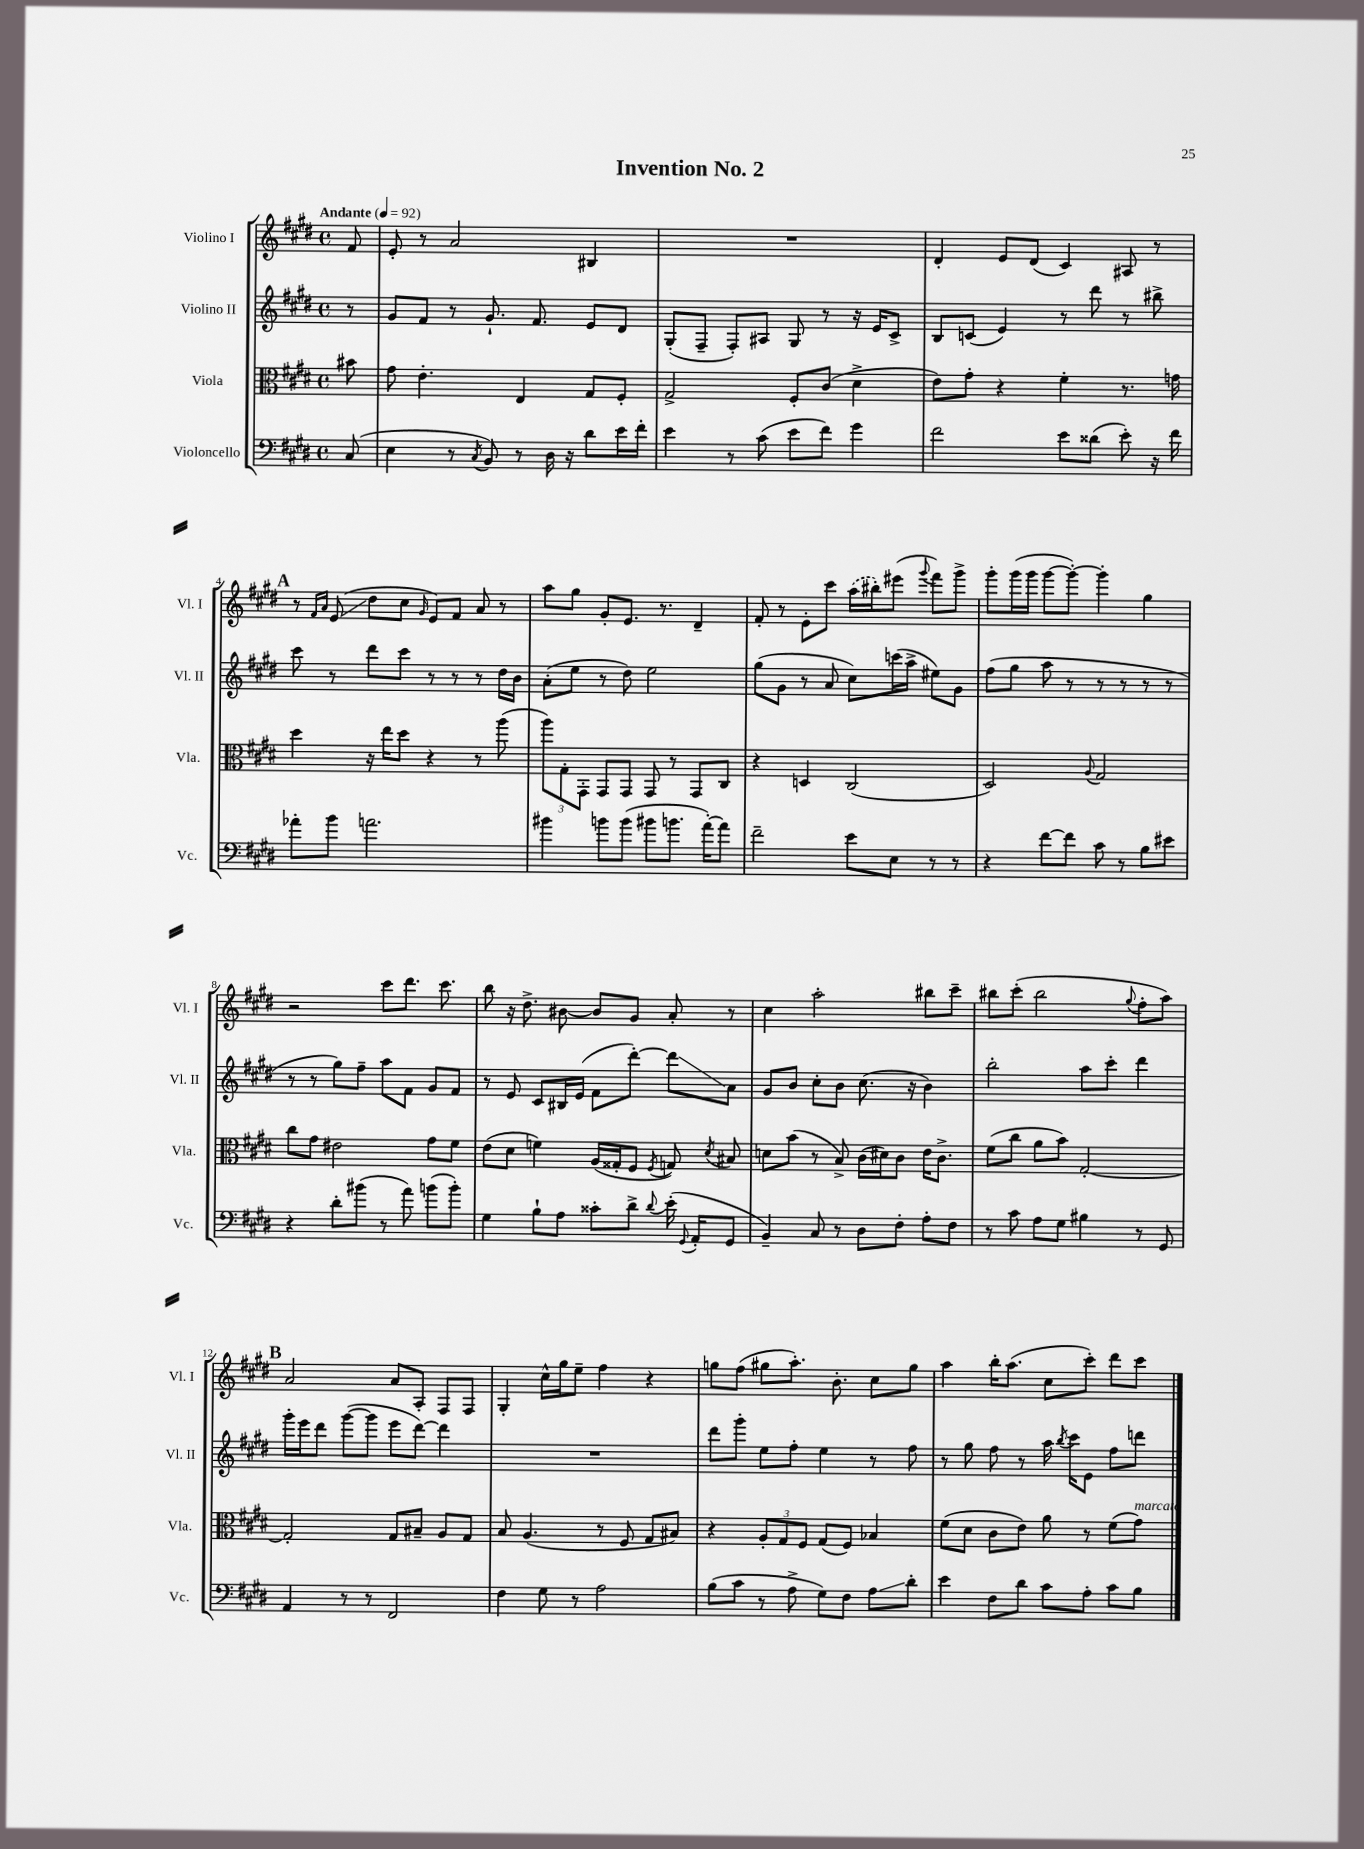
\header { title = "Invention No. 2" }
<<
\new StaffGroup <<
\new Staff = "s0" \with { instrumentName = "Violino I" shortInstrumentName = "Vl. I" } {
    \clef treble \key e \major \defaultTimeSignature \time 4/4 \partial 8 \tempo "Andante" 4 = 92
    \autoBeamOff fis'8 |
    e'8-. r8 a'2 bis4 |
    R1 |
    dis'4-. e'8[ dis'8]( cis'4) ais8 r8 |
    \mark \markup { \bold "A" } r8 \grace { fis'16[ a'16] } e'8\glissando( dis''8[ cis''8] \grace { gis'16 } e'8[) fis'8] a'8 r8 |
    a''8[ gis''8] gis'8[-. e'8.] r8. dis'4-- |
    fis'8-. r8 e'8[-. cis'''8] \once \slurDashed a''16[( bis''16-.) eis'''8]( \appoggiatura { gis'''8 } fis'''8[) gis'''8]-> |
    gis'''8[-. gis'''16( gis'''16] gis'''8[~ gis'''8]~-.) gis'''4-. gis''4 |
    r2 cis'''8[ dis'''8.] cis'''8. |
    b''8 r16 dis''8.-> bis'8~ bis'8[ gis'8] a'8-. r8 |
    cis''4 a''2-. bis''8[ cis'''8]-- |
    bis''8[ cis'''8]-.( bis''2 \appoggiatura { gis''8 } fis''8[-. a''8]) |
    \mark \markup { \bold "B" } a'2 a'8[ a8]-. fis8[ fis8] |
    gis4-. cis''16[-^ gis''16 e''8]-- fis''4 r4 |
    g''8[ fis''8]( gis''8[ a''8.]-.) b'8.-. cis''8[ gis''8] |
    a''4 b''16[-. a''8.]( cis''8[ cis'''8]-.) dis'''8[ cis'''8] \bar "|." |
}
\new Staff = "s1" \with { instrumentName = "Violino II" shortInstrumentName = "Vl. II" } {
    \clef treble \key e \major \defaultTimeSignature \time 4/4 \partial 8
    \autoBeamOff r8 |
    gis'8[ fis'8] r8 gis'8.-! fis'8. e'8[ dis'8] |
    gis8[-.( fis8]-- fis8[-.) ais8] gis8 r8 r16 e'16[ cis'8]-> |
    b8[ c'8]( e'4) r8 dis'''8 r8 bis''8-> |
    \mark \markup { \bold "A" } cis'''8 r8 dis'''8[ cis'''8] r8 r8 r8 dis''16[ b'16] |
    a'8[-.( e''8] r8 dis''8) e''2 |
    gis''8[( gis'8] r8 a'8 cis''8[) c'''16( a''16]-> eis''8[) gis'8] |
    fis''8[( gis''8] a''8 r8 r8 r8 r8 r8 |
    r8 r8 gis''8[) fis''8]-- a''8[ fis'8] gis'8[ fis'8] |
    r8 e'8 cis'8[ bis16 e'16]( fis'8[ dis'''8]~-.) dis'''8[\glissando a'8] |
    gis'8[ b'8] cis''8[-. b'8] cis''8.( r16 b'4) |
    b''2-. a''8[ cis'''8]-. dis'''4 |
    \mark \markup { \bold "B" } gis'''16[-. e'''16 dis'''8] gis'''8[~( gis'''8] e'''8[ dis'''8]~) dis'''4 |
    R1 |
    dis'''8[ gis'''8]-. e''8[ fis''8]-. e''4 r8 fis''8 |
    r8 gis''8 fis''8 r8 a''16 \acciaccatura { b''8 } cis'''16[ e'8] fis''8[ d'''8] \bar "|." |
}
\new Staff = "s2" \with { instrumentName = "Viola" shortInstrumentName = "Vla." } {
    \clef alto \key e \major \defaultTimeSignature \time 4/4 \partial 8
    \autoBeamOff bis'8 |
    gis'8 e'4.-. e4 gis8[ fis8]-. |
    gis2-> fis8[-. cis'8]( dis'4-> |
    e'8[) gis'8]-. r4 fis'4-. r8. g'16 |
    \mark \markup { \bold "A" } dis''4 r16 e''16[ dis''8] r4 r8 a''8( |
    \tuplet 3/2 { a''8[) gis8-. gis,8]-. } gis,8[ gis,8] gis,8 r8 gis,8[ cis8] |
    r4 d4 cis2( |
    dis2) \appoggiatura { a8 } gis2 |
    cis''8[ gis'8] eis'2 gis'8[ fis'8] |
    e'8[( dis'8] f'4) a16[( gisis16-. fis8] \acciaccatura { fis8 } g8) \acciaccatura { dis'8 } bis8 |
    d'8[ b'8]( r8 b8->) cis'16[( dis'16) cis'8] e'16[ cis'8.]-> |
    fis'8[( cis''8] a'8[ b'8]) gis2~-. |
    \mark \markup { \bold "B" } gis2-. gis8[ bis8]-- a8[ gis8] |
    b8 a4.( r8 fis8 gis8[ bis8]) |
    r4 \tuplet 3/2 { a8[-. gis8 fis8] } gis8[( fis8]) bes4 |
    fis'8[( dis'8] cis'8[ e'8]) a'8 r8 fis'8[( gis'8]^\markup { \italic "marcato" }) \bar "|." |
}
\new Staff = "s3" \with { instrumentName = "Violoncello" shortInstrumentName = "Vc." } {
    \clef bass \key e \major \defaultTimeSignature \time 4/4 \partial 8
    \autoBeamOff cis8( |
    e4 r8 \acciaccatura { cis8 } b,8) r8 dis16 r16 dis'8[ e'16 fis'16]-. |
    e'4 r8 cis'8( e'8[ fis'8]) gis'4 |
    fis'2 e'8[ disis'8]( e'8-.) r16 fis'16 |
    \mark \markup { \bold "A" } aes'8[-. b'8] a'2. |
    bis'4 b'8[ b'8]( bis'8[ b'8.] a'16[~-.) a'8] |
    fis'2-- e'8[ e8] r8 r8 |
    r4 fis'8[~ fis'8] cis'8 r8 b8[ eis'8] |
    r4 dis'8[-. bis'8]( r8 a'8) b'8[( b'8]-.) |
    gis4 b8[-! a8] cisis'8[-. dis'8]-> \appoggiatura { dis'8 } e'16-.( \appoggiatura { gis,8 } a,16[-. gis,8] |
    b,4--) cis8 r8 dis8[ fis8]-. a8[-. fis8] |
    r8 cis'8 a8[ gis8] bis4 r8 gis,8 |
    \mark \markup { \bold "B" } a,4 r8 r8 fis,2 |
    fis4 gis8 r8 a2 |
    b8[( cis'8] r8 a8-> gis8[) fis8] a8[\glissando dis'8]-. |
    e'4 fis8[ dis'8] cis'8[ a8]-. cis'8[ b8] \bar "|." |
}
>>
>>
